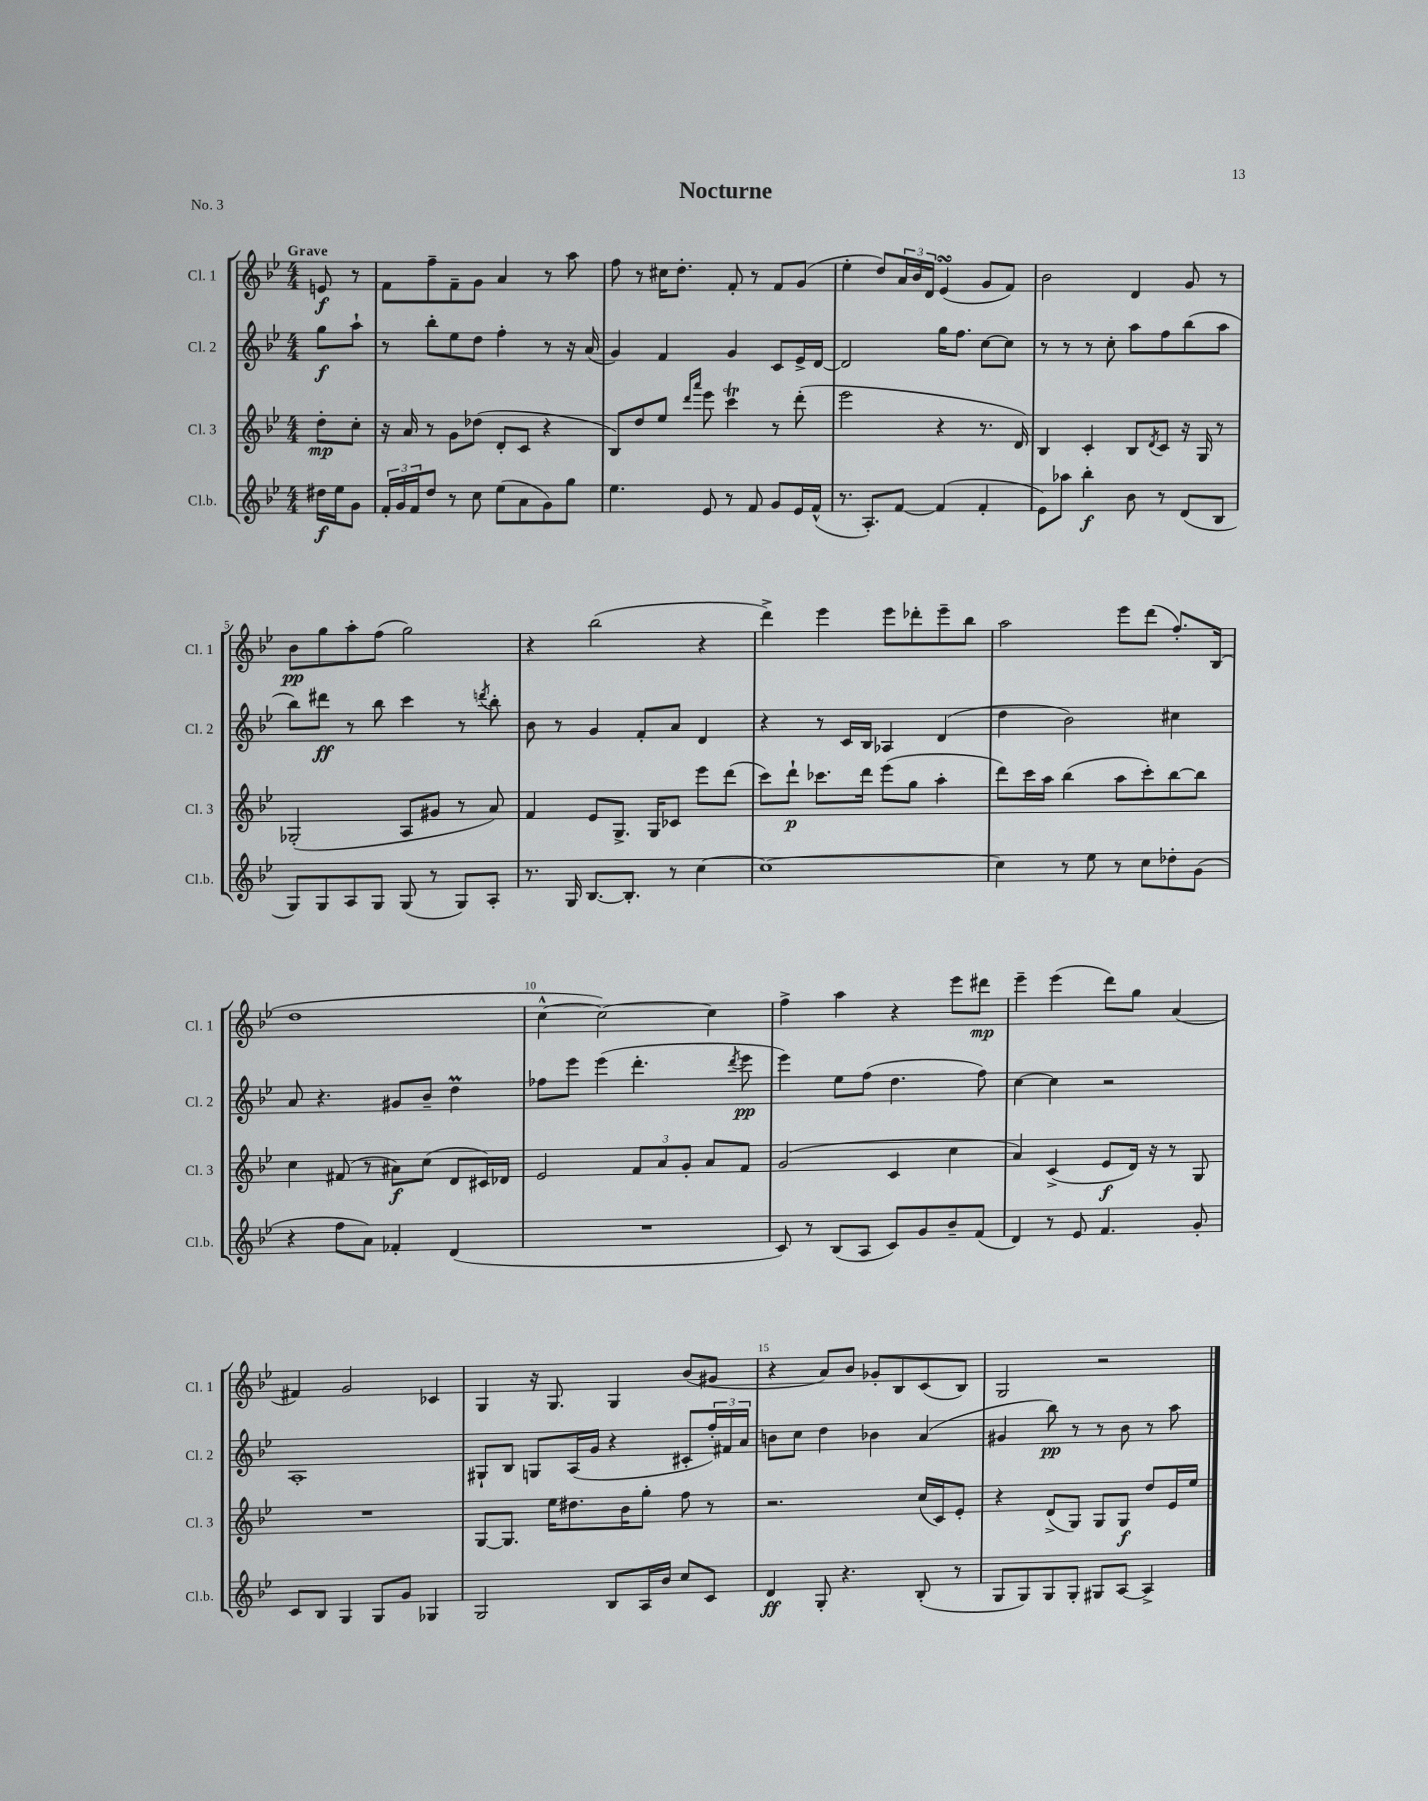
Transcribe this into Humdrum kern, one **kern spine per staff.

**kern	**kern	**kern	**kern
*staff4	*staff3	*staff2	*staff1
*clefG2	*clefG2	*clefG2	*clefG2
*k[b-e-]	*k[b-e-]	*k[b-e-]	*k[b-e-]
*M4/4	*M4/4	*M4/4	*M4/4
16dd#	8dd'	8gg	8e
16ee-	.	.	.
8g	8cc'	8aa`	8r
=	=	=	=
24f'	16r	8r	8f
24g	.	.	.
.	16a	.	.
24f	.	.	.
8dd	8r	8bb-'	8ff~
8r	8g	8ee-	8f~
8cc	(8dd-	8dd	8g
(8ee-	8d'	4ff'	4a
8a	8c	.	.
8g)	4r	8r	8r
8gg	.	16r	8aa
.	.	(16a	.
=	=	=	=
4.ee-	8B-)	4g)	8ff
.	8dd	.	8r
.	8ee-	4f	16cc#
.	.	.	8.dd'
.	16qqddd	.	.
.	16qqaaa	.	.
8e-	8eee-	.	.
8r	4ccc	4g	8f'
8f	.	.	8r
8g	8r	8c	8f
16e-	(8ddd'	16e-^	(8g
(16f^^	.	[16d	.
=	=	=	=
8.r	2eee-	2d]	4ee-'
8.A')	.	.	.
.	.	.	8dd)
[8f	.	.	24a
.	.	.	24b-
.	.	.	24d
(4f]	4r	16gg	(4e-
.	.	8.ff	.
4f'	8.r	[8cc	8g
.	.	8cc]	8f)
.	16d)	.	.
=	=	=	=
8e-)	4B-	8r	2b-
8aa-	.	8r	.
4bb-'	4c'	8r	.
.	.	8cc'	.
8b-	8B-	8aa	4d
.	8qd	.	.
8r	8c	8ff	.
(8d	16r	(8bb-	8g
.	16G	.	.
8B-	8r	8aa	8r
=	=	=	=
8G)	(2G-'	8bb-)	8b-
8G	.	8ddd#	8gg
8A	.	8r	8aa'
8G	.	8bb-	(8ff
(8G	8A	4ccc	2gg)
8r	8g#	.	.
8G)	8r	8r	.
.	.	8qddd	.
8A'	8a)	8bb-'	.
=	=	=	=
8.r	4f	8b-	4r
.	.	8r	.
16G	.	.	.
[8.B-	8e-	4g	(2bb-
.	8.G^	.	.
8.B-']	.	.	.
.	.	8f'	.
.	16G	.	.
8r	8c-	8a	.
[4cc	8eee-	4d	4r
.	(8ddd	.	.
=	=	=	=
1cc_	8ccc)	4r	4ddd^)
.	8ddd`	.	.
.	8.ccc-	8r	4eee-
.	.	16c	.
.	16ddd	16B-	.
.	(8eee-	4A-	8eee-
.	8gg	.	8ddd-'
.	4aa'	(4d	8eee-~
.	.	.	8bb-
=	=	=	=
4cc]	8ddd)	4dd	2aa
.	16ccc	.	.
.	16aa	.	.
8r	(4bb-	2b-)	.
8ee-	.	.	.
8r	8aa	.	8eee-
8cc	8ccc')	.	(8ddd
8dd-'	[8bb-	4cc#	8.ff')
(8g	8bb-]	.	.
.	.	.	(16B-
=	=	=	=
4r	4cc	8a	1dd
.	.	4.r	.
8ff	(8f#	.	.
8a)	8r	.	.
4f-'	8a#)	8g#	.
.	(8cc	8b-~	.
(4d	8d	4dd	.
.	16c#)	.	.
.	16d-	.	.
=	=	=	=
1r	2e-	8ff-	[4cc^^
.	.	8eee-	.
.	.	(4eee-	2cc_)
.	12f	4.ddd'	.
.	12a	.	.
.	12g'	.	.
.	8a	.	4cc]
.	.	8qddd	.
.	8f	8eee-	.
=	=	=	=
8c)	(2g	4eee-)	4ff^
8r	.	.	.
(8B-	.	8ee-	4aa
8A	.	(8ff	.
8c)	4c	4.dd	4r
8g	.	.	.
8b-~	4cc	.	8eee-
(8f	.	8ff)	8ddd#
=	=	=	=
4d)	4a)	[4cc	4eee-~
8r	(4c^	4cc]	(4eee-
8e-	.	.	.
4.f	8e-	2r	8ddd)
.	16d)	.	8gg
.	16r	.	.
.	8r	.	(4a
8g'	8G	.	.
=	=	=	=
8c	1r	1A'	4f#)
8B-	.	.	.
4G	.	.	2g
8G	.	.	.
8g	.	.	.
4G-	.	.	4c-
=	=	=	=
2G	[8G	8G#`	4G
.	8.G]	8B-	.
.	.	8G	16r
.	16ee-	.	8.G
.	8.dd#	(16A	.
.	.	16g	.
8B-	.	4r	4G
.	16b-	.	.
16A	8gg'	.	.
16b-	.	.	.
8cc	8ff	8c#'	(8b-
8c	8r	24ff')	8g#
.	.	24f#	.
.	.	24a	.
=	=	=	=
4d	2.r	8b	4r
.	.	8cc	.
8G'	.	4dd	8a)
4.r	.	.	8b-
.	.	4b-	8g-'
.	.	.	8B-
(8B-'	(16cc	(4a	(8c
.	16c)	.	.
8r	8e-'	.	8B-)
=	=	=	=
8G	4r	4g#	2G
8G)	.	.	.
8G	(8d^	8bb-)	.
8G'	8G)	8r	.
8G#	8G	8r	2r
[8A	8G	8b-	.
4A^]	8dd	8r	.
.	16e-	8aa	.
.	16ee-	.	.
==	==	==	==
*-	*-	*-	*-
